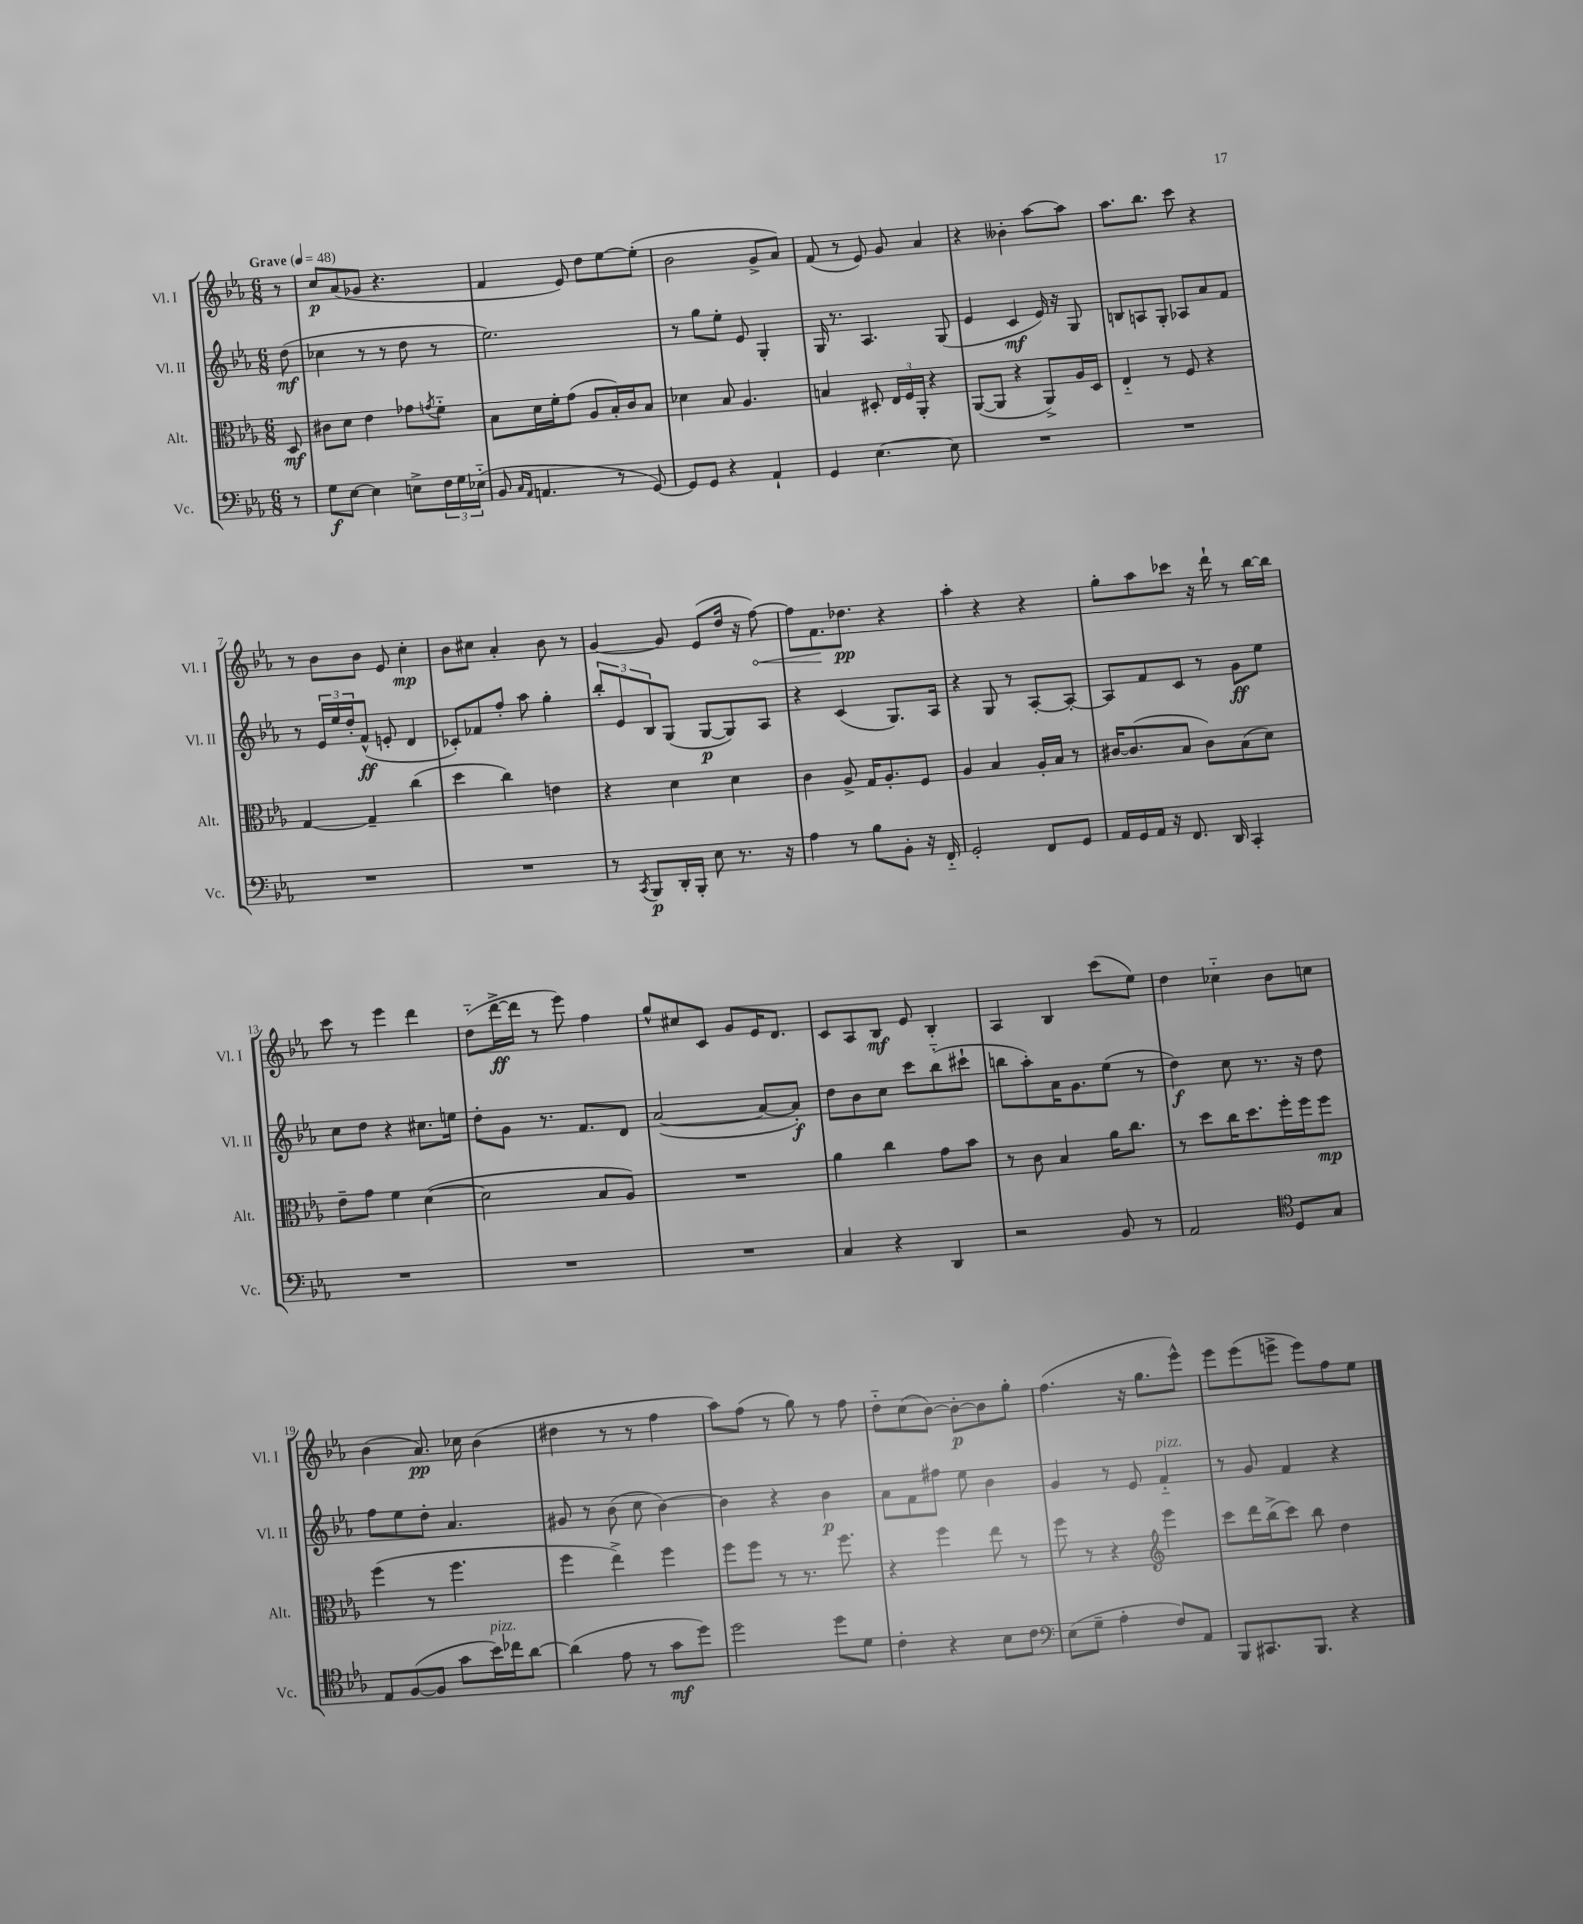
<<
\new StaffGroup <<
\new Staff = "s0" \with { instrumentName = "Vl. I" shortInstrumentName = "Vl. I" } {
    \clef treble \key ees \major \numericTimeSignature \time 6/8 \partial 8 \tempo "Grave" 4 = 48
    r8 |
    c''8\p aes'8( ges'8 r4. |
    f'4 ees'8) d''8 ees''8~ ees''8-.( |
    bes'2 g'8-> aes'8) |
    f'8( r8 ees'8) g'8 aes'4 |
    r4 beses'4-. aes''8~ aes''8 |
    aes''8. bes''8. c'''8 r4 |
    r8 bes'8 bes'8 ees'8 c''4-.\mp |
    bes'8 cis''8 aes'4-. bes'8 r8 |
    g'4~ g'8 ees'8( d''16 r16 \once \override Hairpin.circled-tip = ##t f''8~\<) |
    f''8 f'8.\! des''8.\pp r4 |
    aes''4-. r4 r4 |
    g''8-. aes''8 ces'''8 r16 d'''16-! r8 bes''16~ bes''16 |
    c'''8 r8 ees'''4 d'''4 |
    d''8-_( d'''16~->\ff d'''16 r8 ees'''8) f''4 |
    g''8-^ cis''8 c'8 g'8 ees'16 d'8. |
    c'8 aes8 bes8\mf ees'8 bes4-. |
    aes4 bes4 c'''8( ees''8) |
    d''4 ces''4-_ bes'8 c''8 |
    bes'4( aes'8.\pp) ces''16 bes'4( |
    dis''4 r8 r8 f''4 |
    aes''8) f''8( r8 g''8) r8 f''8 |
    d''8-_ c''8( bes'8~) bes'8~-.\p bes'8 g''8-. |
    f''4.( r16 g''8. ees'''8-^) |
    ees'''8 ees'''8( e'''8-> e'''8) f''8 ees''8 \bar "|." |
}
\new Staff = "s1" \with { instrumentName = "Vl. II" shortInstrumentName = "Vl. II" } {
    \clef treble \key ees \major \numericTimeSignature \time 6/8 \partial 8
    d''8\mf( |
    ces''4 r8 r8 d''8 r8 |
    ees''2.) |
    r8 g''8 ees''8-. ees'8 g4-. |
    g16 r8. aes4. g8( |
    ees'4 c'4\mf ees'16) r16 g8 |
    b8 a8 g8-. aes8 aes'8 f'8 |
    r8 \tuplet 3/2 { ees'16 ees''16 d''16-. } f'8-^\ff( e'8-. d'4 |
    ces'8-.) fes'8 f''8-. aes''8 g''4-. |
    \tuplet 3/2 { bes''8-. ees'8 bes8 } g8( g8~\p g8) aes8 |
    r4 c'4( g8.) aes16 |
    r4 g8 r8 aes8~-. aes8~-. |
    aes8 f'8 c'8 r8 g'8\ff ees''8 |
    c''8 d''8 r4 cis''8. e''16 |
    d''8-. g'8 r8. f'8. d'8 |
    aes'2~( aes'8~ aes'8-.\f) |
    d''8 bes'8 c''8 c'''8 bes''8-_( cis'''8-! |
    b''8 aes''8-.) aes'16 g'8. ees''8( r8 |
    d''4\f) c''8 r8. r16 d''8 |
    f''8 ees''8 d''8-. aes'4. |
    gis'8 r8 bes'8( c''8 bes'4~) |
    bes'4 r4 bes'4\p |
    aes'8 f'8 fis''8 ees''8 bes'4 |
    g'4 r8 ees'8 f'4-_^\markup { \italic "pizz." } |
    r8 g'8 f'4 r4 \bar "|." |
}
\new Staff = "s2" \with { instrumentName = "Alt." shortInstrumentName = "Alt." } {
    \clef alto \key ees \major \numericTimeSignature \time 6/8 \partial 8
    d8\mf |
    cis'8 d'8 ees'4 ges'8 \acciaccatura { g'8 } f'8-_ |
    bes8 d'16 f'16-. g'8( aes8 bes16-.) c'16 bes8 |
    des'4 bes8 aes4. |
    b4 dis8-. \tuplet 3/2 { ees16 f16 aes,16-. } r4 |
    aes,8~( aes,8 r4 aes,8->) aes16 d16 |
    ees4-_ r8 f8 r4 |
    g4~ g4-- c''4( |
    d''4 c''4) e'4 |
    r4 d'4 d'4 |
    c'4 aes8-> g16 aes8.-. f8 |
    aes4 bes4 aes16-. bes16 r8 |
    cis'16~ cis'8.( bes8 cis'8) bes8( d'8) |
    ees'8-- g'8 f'4 d'4~( |
    d'2 bes8 aes8) |
    R2. |
    aes'4 c''4 g'8 bes'8 |
    r8 c'8 bes4 aes'16 c''8. |
    r8 d''8 c''16 d''8. f''16-. f''16 f''8\mp |
    f''4( r8 f''4. |
    f''4 ees''4->) f''4 |
    f''8 f''8 r8 r8. f''8. |
    r4 f''4 ees''8 r8 |
    f''8 r8 r4 \clef treble ees'''4 |
    c'''8 d'''16 bes''16->( c'''8) bes''8 d''4 \bar "|." |
}
\new Staff = "s3" \with { instrumentName = "Vc." shortInstrumentName = "Vc." } {
    \clef bass \key ees \major \numericTimeSignature \time 6/8 \partial 8
    r8 |
    g8\f ees8~ ees4 e8-> \tuplet 3/2 { f16 g16 ees16-_( } |
    bes,8 \grace { c16 aes,16 } a,4. r8 g,8~) |
    g,8 g,8 r4 aes,4-! |
    g,4 ees4.~ ees8 |
    R2. |
    R2. |
    R2. |
    R2. |
    r8 \acciaccatura { c,8 } bes,,8\p d,16-. bes,,16-. ees8 r8. r16 |
    aes4 r8 bes8 bes,8-. r16 f,16-_ |
    g,2-. f,8 g,8 |
    aes,16 g,16 aes,16 r16 f,8. d,16 c,4-. |
    R2. |
    R2. |
    R2. |
    c4 r4 d,4 |
    r2 bes,8 r8 |
    aes,2 \clef tenor d8 g8 |
    ees8 f8~( f8 g'8 bes'16^\markup { \italic "pizz." }) ces''16 aes'8~ |
    aes'4( ees'8 r8 g'8\mf d''8) |
    d''2 d''8 d'8 |
    c'4-. r4 bes8 c'8 |
    \clef bass ees8( g8-- aes4-. f8) aes,8 |
    bes,,8 cis,8. bes,,8. r4 \bar "|." |
}
>>
>>
